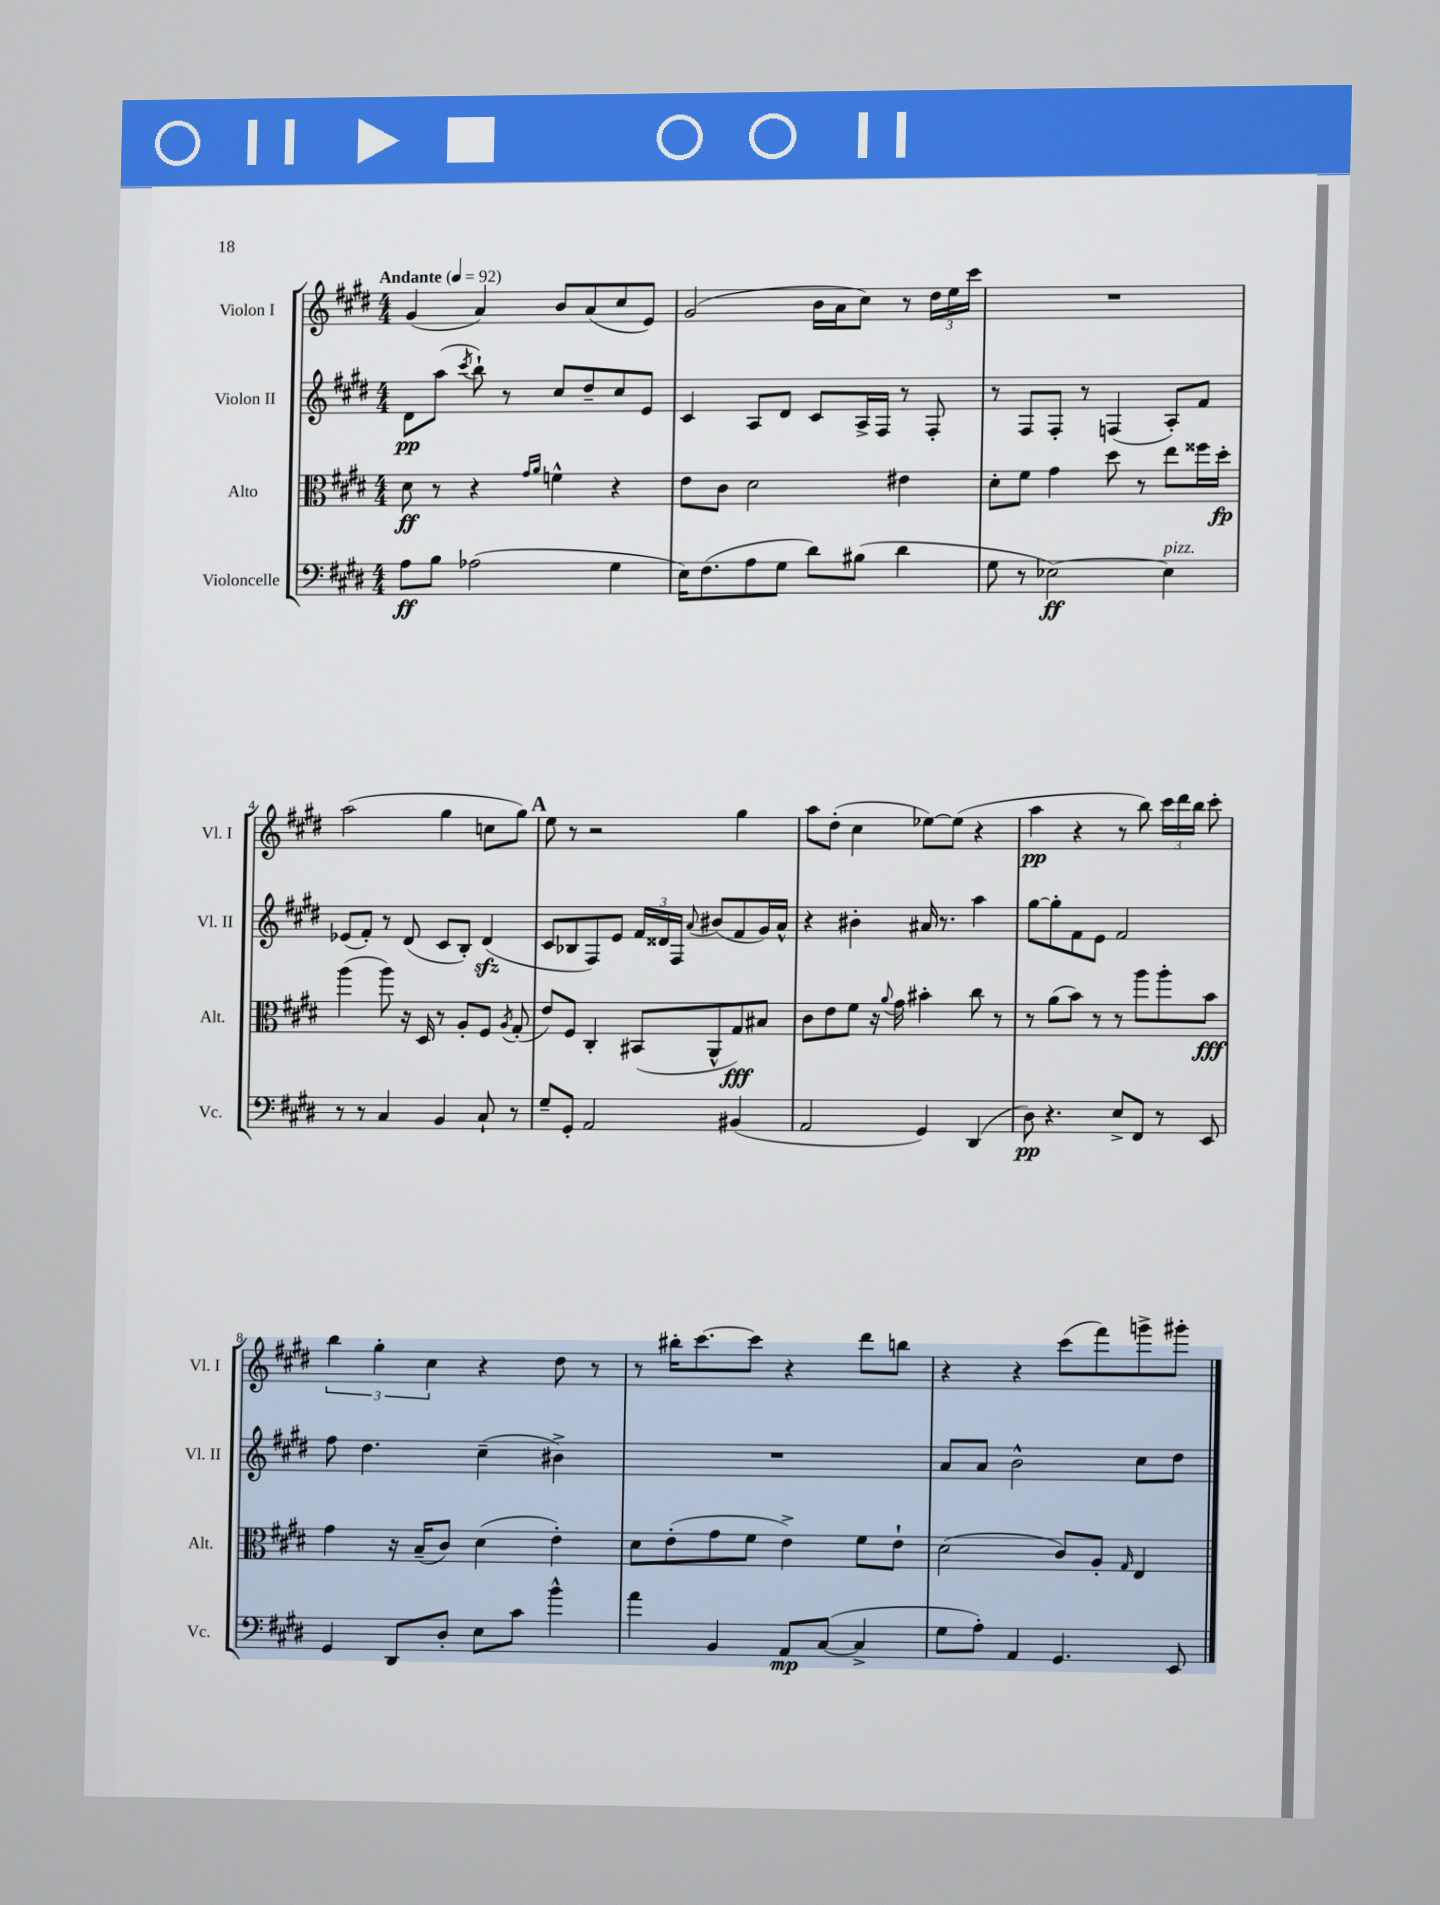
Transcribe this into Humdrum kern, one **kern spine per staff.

**kern	**dynam	**kern	**dynam	**kern	**dynam	**kern	**dynam
*part4	*part4	*part3	*part3	*part2	*part2	*part1	*part1
*staff4	*staff4	*staff3	*staff3	*staff2	*staff2	*staff1	*staff1
*I"Violoncelle	*	*I"Alto	*	*I"Violon II	*	*I"Violon I	*
*I'Vc.	*	*I'Alt.	*	*I'Vl. II	*	*I'Vl. I	*
*clefF4	*	*clefC3	*	*clefG2	*	*clefG2	*
*k[f#c#g#d#]	*	*k[f#c#g#d#]	*	*k[f#c#g#d#]	*	*k[f#c#g#d#]	*
*M4/4	*	*M4/4	*	*M4/4	*	*M4/4	*
*MM92	*	*MM92	*	*MM92	*	*MM92	*
=1	=1	=1	=1	=1	=1	=1	=1
!	!	!	!	!	!	!LO:TX:a:B:t=Andante	!
8A\L	ff	8d#\	ff	8d#\L	pp	(4g#/	.
8B\J	.	8r	.	(8aa\J	.	.	.
.	.	.	.	8qccc#/	.	.	.
(2A-X\	.	4r	.	8bb`\)	.	4a/)	.
.	.	.	.	8r	.	.	.
.	.	16qqg#/LL	.	.	.	.	.
.	.	16qqa/JJ	.	.	.	.	.
.	.	4fn^^\	.	8cc#/L	.	8b/L	.
.	.	.	.	8dd#~/	.	(8a/	.
4G#\	.	4r	.	8cc#/	.	8cc#/	.
.	.	.	.	8e/J	.	8e/J)	.
=2	=2	=2	=2	=2	=2	=2	=2
16E\KL)	.	8e\L	.	4c#/	.	(2g#/	.
(8.F#\	.	.	.	.	.	.	.
.	.	8c#\J	.	.	.	.	.
8A\	.	2d#\	.	8A/L	.	.	.
8G#\J	.	.	.	8d#/J	.	.	.
8d#\L)	.	.	.	8c#/L	.	16b\LL	.
.	.	.	.	.	.	16a\J	.
(8B#X\J	.	.	.	16A^/L	.	8cc#\J)	.
.	.	.	.	16F#/JJ	.	.	.
4d#\	.	4e#X\	.	8r	.	8r	.
.	.	.	.	8F#'/	.	24dd#\LL	.
.	.	.	.	.	.	24ee\	.
.	.	.	.	.	.	24ccc#\JJ	.
=3	=3	=3	=3	=3	=3	=3	=3
8G#\	.	8d#'\L	.	8r	.	1r	.
8r	.	8f#\J	.	8F#/L	.	.	.
[2E-X\)	ff	4g#\	.	8F#'/J	.	.	.
.	.	.	.	8r	.	.	.
.	.	8dd#\	.	(4Fn/	.	.	.
.	.	8r	.	.	.	.	.
!LO:TX:a:i:t=pizz.	!	!	!	!	!	!	!
4E-\]	.	8ee\L	.	8A'/L)	.	.	.
.	.	16ff##X\L	.	8f#/J	.	.	.
.	.	16dd#'\JJ	fp	.	.	.	.
!!LO:LB:g=z
=4	=4	=4	=4	=4	=4	=4	=4
8r	.	(4aa\	.	(8e-X/L	.	(2aa\	.
8r	.	.	.	8f#'/J)	.	.	.
4C#/	.	8aa\)	.	8r	.	.	.
.	.	16r	.	(8d#/	.	.	.
.	.	16D#/	.	.	.	.	.
4BB/	.	8r	.	8c#/L	.	4gg#\	.
.	.	8A'/L	.	8B'/J)	.	.	.
8C#`/	.	8F#/J	.	(4d#zz/	.	8ccn\L	.
.	.	8qA/	.	.	.	.	.
8r	.	(8G#'/	.	.	.	8gg#\J)	.
!!LO:REH:place=s1:t=A
=5	=5	=5	=5	=5	=5	=5	=5
8G#~/L	.	8e/L)	.	8c#/L	.	8ee\	.
8GG#'/J	.	8F#/J	.	8B-X/	.	8r	.
2AA/	.	4C#'/	.	8F#/)	.	2r	.
.	.	.	.	8e/J	.	.	.
.	.	(8BB#X/L	.	24f#/LL	.	.	.
.	.	.	.	24d##X/	.	.	.
.	.	.	.	24F#/JJ	.	.	.
.	.	.	.	8qqa/	.	.	.
.	.	8AA^^/	.	(8b#X/L	.	.	.
(4BB#X/	.	8G#/)	fff	8f#/	.	4gg#\	.
.	.	8B#X/J	.	16g#/L)	.	.	.
.	.	.	.	16a^^/JJ	.	.	.
=6	=6	=6	=6	=6	=6	=6	=6
2AA/	.	8c#\L	.	4r	.	8aa\L	.
.	.	8e\	.	.	.	(8dd#'\J	.
.	.	8f#\J	.	4b#X'\	.	4cc#\	.
.	.	16r	.	.	.	.	.
.	.	8qqa/	.	.	.	.	.
.	.	16g#\	.	.	.	.	.
4GG#/)	.	4b#X'\	.	16a#X/	.	[8ee-X\L)	.
.	.	.	.	8.r	.	.	.
.	.	.	.	.	.	(8ee-\J]	.
(4DD#/	.	8cc#\	.	4aa\	.	4r	.
.	.	8r	.	.	.	.	.
=7	=7	=7	=7	=7	=7	=7	=7
8D#\)	pp	8r	.	[8gg#\L	.	4aa\	pp
4.r	.	(8a\L	.	8gg#'\]	.	.	.
.	.	8b\J)	.	8f#\	.	4r	.
.	.	8r	.	8e\J	.	.	.
8E^/L	.	8r	.	2f#/	.	8r	.
8FF#/J	.	8aa\L	.	.	.	8bb\)	.
8r	.	8aa'\	.	.	.	24ccc#\LL	.
.	.	.	.	.	.	24ddd#\	.
.	.	.	.	.	.	24bb\JJ	.
8EE/	.	8b\J	fff	.	.	8ccc#'\	.
!!LO:LB:g=z
=8	=8	=8	=8	=8	=8	=8	=8
4GG#/	.	4g#\	.	8ff#\	.	6bb\	.
.	.	.	.	4.dd#\	.	.	.
.	.	.	.	.	.	6gg#'\	.
8DD#/L	.	16r	.	.	.	.	.
.	.	(16B~/KL	.	.	.	.	.
.	.	.	.	.	.	6cc#\	.
8D#'/J	.	8c#/J)	.	.	.	.	.
8E\L	.	(4d#\	.	(4cc#~\	.	4r	.
8c#\J	.	.	.	.	.	.	.
4b^^\	.	4e'\)	.	4b#X^\)	.	8dd#\	.
.	.	.	.	.	.	8r	.
=9	=9	=9	=9	=9	=9	=9	=9
4a\	.	8d#\L	.	1r	.	8r	.
.	.	(8e'\	.	.	.	16bb#X'\KL	.
.	.	.	.	.	.	[8.ccc#\	.
4BB/	.	8g#\	.	.	.	.	.
.	.	8f#\J	.	.	.	8ccc#\J]	.
8AA/L	mp	4e^\)	.	.	.	4r	.
([8C#/J	.	.	.	.	.	.	.
4C#^/]	.	8f#\L	.	.	.	8ddd#\L	.
.	.	8e`\J	.	.	.	8bbn\J	.
=10	=10	=10	=10	=10	=10	=10	=10
8G#\L	.	(2d#\	.	8a/L	.	4r	.
8A'\J)	.	.	.	8a/J	.	.	.
4AA/	.	.	.	2b^^\	.	4r	.
4.GG#/	.	8c#/L)	.	.	.	(8ccc#\L	.
.	.	8A'/J	.	.	.	8fff#\)	.
.	.	16qqG#/	.	.	.	.	.
.	.	4E/	.	8cc#\L	.	8gggn^\	.
8EE/	.	.	.	8dd#\J	.	8ggg#X'\J	.
==	==	==	==	==	==	==	==
*-	*-	*-	*-	*-	*-	*-	*-
